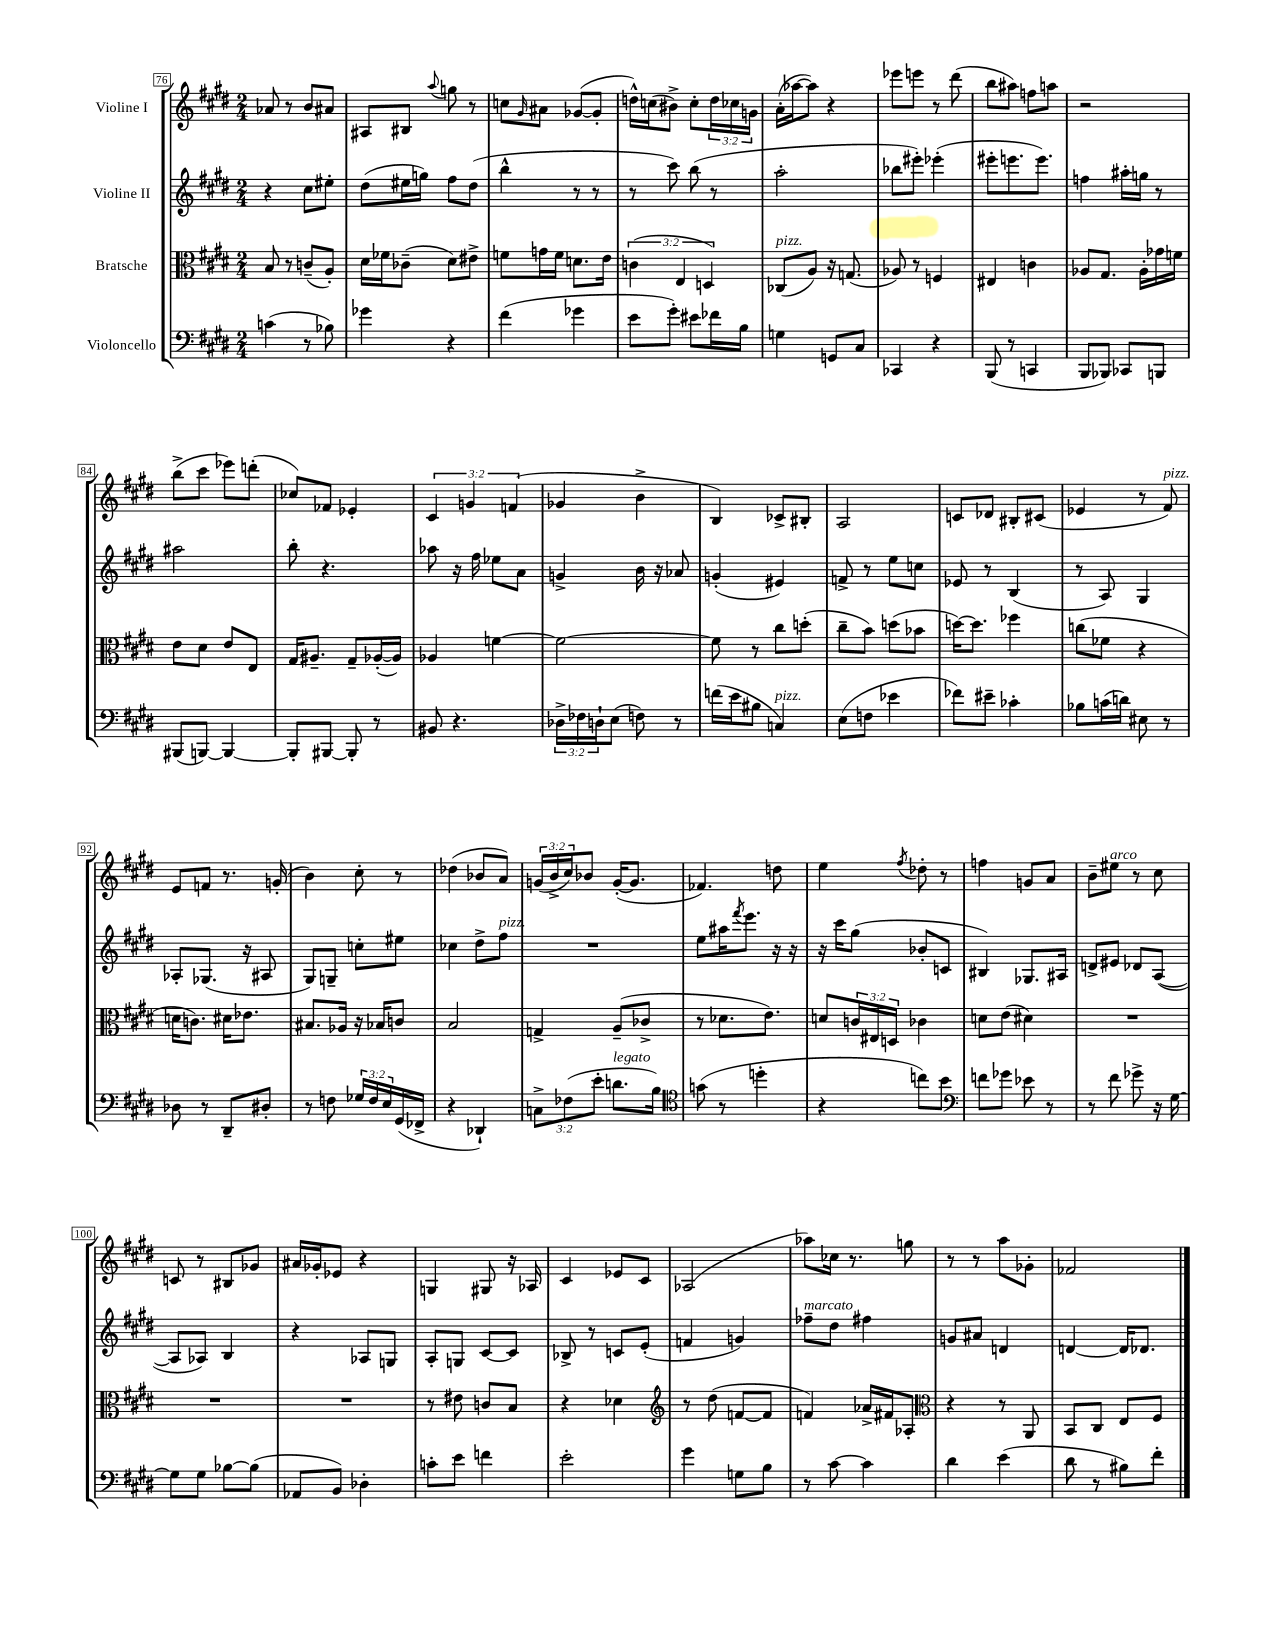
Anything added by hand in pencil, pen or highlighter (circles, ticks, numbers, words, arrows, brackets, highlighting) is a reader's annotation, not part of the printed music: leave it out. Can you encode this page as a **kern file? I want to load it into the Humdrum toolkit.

**kern	**kern	**kern	**kern
*staff4	*staff3	*staff2	*staff1
*clefF4	*clefC3	*clefG2	*clefG2
*k[f#c#g#d#]	*k[f#c#g#d#]	*k[f#c#g#d#]	*k[f#c#g#d#]
*M2/4	*M2/4	*M2/4	*M2/4
(4c\	8B/	4r	8a-/
.	8r	.	8r
8r	(8c~/L	8cc#\L	8b/L
8B-\)	8A'/J)	8ee#'\J	8a#/J
=	=	=	=
4g-\	16d#\LL	(8dd#\L	8A#/L
.	16f-\J	.	.
.	(8c-~\J	16ee#\L	8B#/J
.	.	16gg\JJ)	.
.	.	.	8qqaa/
4r	8d#\L)	8ff#\L	8gg\
.	8e#^\J	(8dd#\J	8r
=	=	=	=
(4f#\	8f\L	4bb^^\	8cc\L
.	.	.	16qqg#/
.	16g\L	.	8a#\J
.	16f\JJ	.	.
4g-\	8.d\L	8r	([8g-/L
.	.	8r	8g-'/]J
.	16e\Jk	.	.
=	=	=	=
8e\L	(6c\	8r	16dd^^\LL)
.	.	.	(16cc\J
8g#'\J)	.	8ccc#\)	8b#^\J)
.	6E/	.	.
8e#\L	.	(8bb\	8cc'\L
.	6D/)	.	.
16f-\L	.	8r	24dd\L
.	.	.	24cc-\
16B\JJ	.	.	.
.	.	.	24g\JJ
=	=	=	=
4G\	(8C-/L	2aa'\	(16a'\LL
.	.	.	[16aa-\J
.	8A/J)	.	8aa-\]J)
8GG/L	16r	.	4r
.	(8.G/	.	.
8C#/J	.	.	.
=	=	=	=
4CC-/	8A-/)	8bb-\L	8eee-\L
.	8r	8eee#'\J)	8eee\J
4r	4F/	(4eee-'\	8r
.	.	.	(8ddd#\
=	=	=	=
(8BBB/	4E#/	8eee#'\L	8bb\L
8r	.	8.eee\	8aa#\J)
4CC/	4c\	.	8ff\L
.	.	8.eee\J)	.
.	.	.	8aa\J
=	=	=	=
8BBB/L	8A-/L	4ff\	2r
8BBB-/J)	8.G#/J	.	.
8CC-/L	.	16aa#'\LL	.
.	16A-'\LL	16gg\JJ	.
8BBB/J	16g-\	8r	.
.	16f\JJ	.	.
=	=	=	=
(8BBB#/L	8e\L	2aa#\	(8bb^\L
[8BBB/J)	8d#\J	.	8ccc#\J
4BBB/_	8e/L	.	8eee-\L)
.	8E/J	.	(8ddd'\J
=	=	=	=
8BBB'/]L	16G#/LK	8bb'\	8cc-/L)
.	8.A#~/J	.	.
[8BBB#/J	.	4.r	8f-/J
8BBB#'/]	8G#~/L	.	4e-'/
8r	([16A-'/L	.	.
.	16A-/]JJ)	.	.
=	=	=	=
8BB#/	4A-/	8aa-\	6c#/
4.r	.	16r	.
.	.	.	6g/
.	.	16ff#\	.
.	[4f\	8ee-\L	.
.	.	.	(6f/
.	.	8a\J	.
=	=	=	=
24D-^\LL	2f\_	4g^/	4g-/
24F-\	.	.	.
24D`\J	.	.	.
(8E\J	.	.	.
8F\)	.	16b\	4b^\
.	.	16r	.
8r	.	8a-/	.
=	=	=	=
(16f\LL	8f\]	(4g'/	4B/)
16e\J	.	.	.
8B#\J	8r	.	.
4C/)	8cc#\L	4e#/)	8c-^/L
.	(8dd'\J	.	8B#'/J
=	=	=	=
(8E\L	8cc#~\L	8f^/	2A/
8F\J	8b\J)	8r	.
4e-\	(8dd\L	8ee\L	.
.	8b-\J	8cc\J	.
=	=	=	=
8f-\L)	[16dd\LK)	8e-/	8c/L
.	8.dd\]J	.	.
8e#~\J	.	8r	8d-/J
4c-'\	4ff-\	(4B/	8B#'/L
.	.	.	(8c#/J
=	=	=	=
8B-\L	(8cc\L	8r	4e-/
(16c\L	8f-\J	8A/)	.
16d\JJ)	.	.	.
8E#\	4r	4G#/	8r
8r	.	.	8f#/)
=	=	=	=
8D-\	16d\LK	8A-'/L	8e/L
.	8.c\J)	.	.
8r	.	(8.G-/J	8f/J
8DD#~/L	16d#\LK	.	8.r
.	8.e-\J	16r	.
8D#'/J	.	8A#/	.
.	.	.	(16g'/
=	=	=	=
8r	8.B#/L	8G#/L)	4b\)
8F\	.	8G~/J	.
.	16A-/Jk	.	.
24G-/LL	16r	8cc'\L	8cc#'\
24F/	.	.	.
.	16B-/LK	.	.
24E/	.	.	.
(16GG#/	8c/J	8ee#\J	8r
16FF-^/JJ	.	.	.
=	=	=	=
4r	2B/	4cc-\	(4dd-\
4DD-`/)	.	8dd#^\L	8b-/L
.	.	8ff#\J	8a/J)
=	=	=	=
12C^\L	4G^/	2r	(24g/LL
.	.	.	24b^/
(12F-\	.	.	24cc#/J)
.	.	.	8b-/J
12e'\J	.	.	.
8.d\L	(8A~/L	.	([16g'/LK
.	.	.	8.g/]J
.	8c-^/J	.	.
16B\Jk)	.	.	.
=	=	=	=
*clefC4	*	*	*
(8g\	8r	8ee\L	4.f-/)
8r	8.d-\L	16aa#\K	.
.	.	8qfff#/	.
.	.	8.eee\J	.
4dd'\	.	.	.
.	8.e\J)	.	.
.	.	16r	8dd\
.	.	16r	.
=	=	=	=
4r	8d/L	16r	4ee\
.	.	16ccc#\LK	.
.	24c/L	(8gg#\J	.
.	24E#/	.	.
.	24D/JJ	.	.
.	.	.	8qff#/
8cc\L)	4c-\	8b-'/L	8dd-'\
8b\J	.	8c/J	8r
=	=	=	=
*clefF4	*	*	*
8f\L	8d\L	4B#/)	4ff\
8g-\J	(8e\J	.	.
8e-\	4d#\)	8.G-/L	8g/L
8r	.	.	8a/J
.	.	16A#/Jk	.
=	=	=	=
8r	2r	8d^/L	8b~\L
8f#\	.	8e#/J	8ee#\J
8g-^\	.	8d-/L	8r
16r	.	([8A/J	8cc#\
[16G#\	.	.	.
=	=	=	=
8G#\]L	2r	8A/]L	8c/
8G#\J	.	8A-/J)	8r
[8B-\L	.	4B/	8B#/L
(8B-\]J	.	.	8g-/J
=	=	=	=
8AA-/L	2r	4r	16a#/LL
.	.	.	16g-'/J
8BB/J)	.	.	8e-/J
4D-'\	.	8A-/L	4r
.	.	8G/J	.
=	=	=	=
8c'\L	8r	8A'/L	4G/
8e\J	8e#\	8G/J	.
4f\	8c/L	[8c#/L	8G#/
.	8B/J	8c#/]J	16r
.	.	.	16A-/
=	=	=	=
2e'\	4r	8B-^/	4c#/
.	.	8r	.
.	4d-\	8c/L	8e-/L
.	.	(8e'/J	8c#/J
=	=	=	=
*	*clefG2	*	*
4g#\	8r	4f/	(2A-/
.	(8dd#\	.	.
8G\L	[8f/L	4g/)	.
8B\J	8f/]J	.	.
=	=	=	=
8r	4f/)	8ff-~\L	8aa-\L)
[8c#\	.	8dd#\J	16cc-\Jk
.	.	.	8.r
4c#\]	16a-^/LL	4ff#\	.
.	16f#/J	.	.
.	8A-'/J	.	8gg\
=	=	=	=
*	*clefC3	*	*
4d#\	4r	8g/L	8r
.	.	8a#/J	8r
(4e\	8r	4d/	8aa\L
.	8AA/	.	8g-'\J
=	=	=	=
8d#\	8BB/L	[4d/	2f-/
8r	8C#/J	.	.
8B#\L)	8E/L	16d/]LK	.
.	.	8.d-/J	.
8f#'\J	8F#/J	.	.
==	==	==	==
*-	*-	*-	*-
